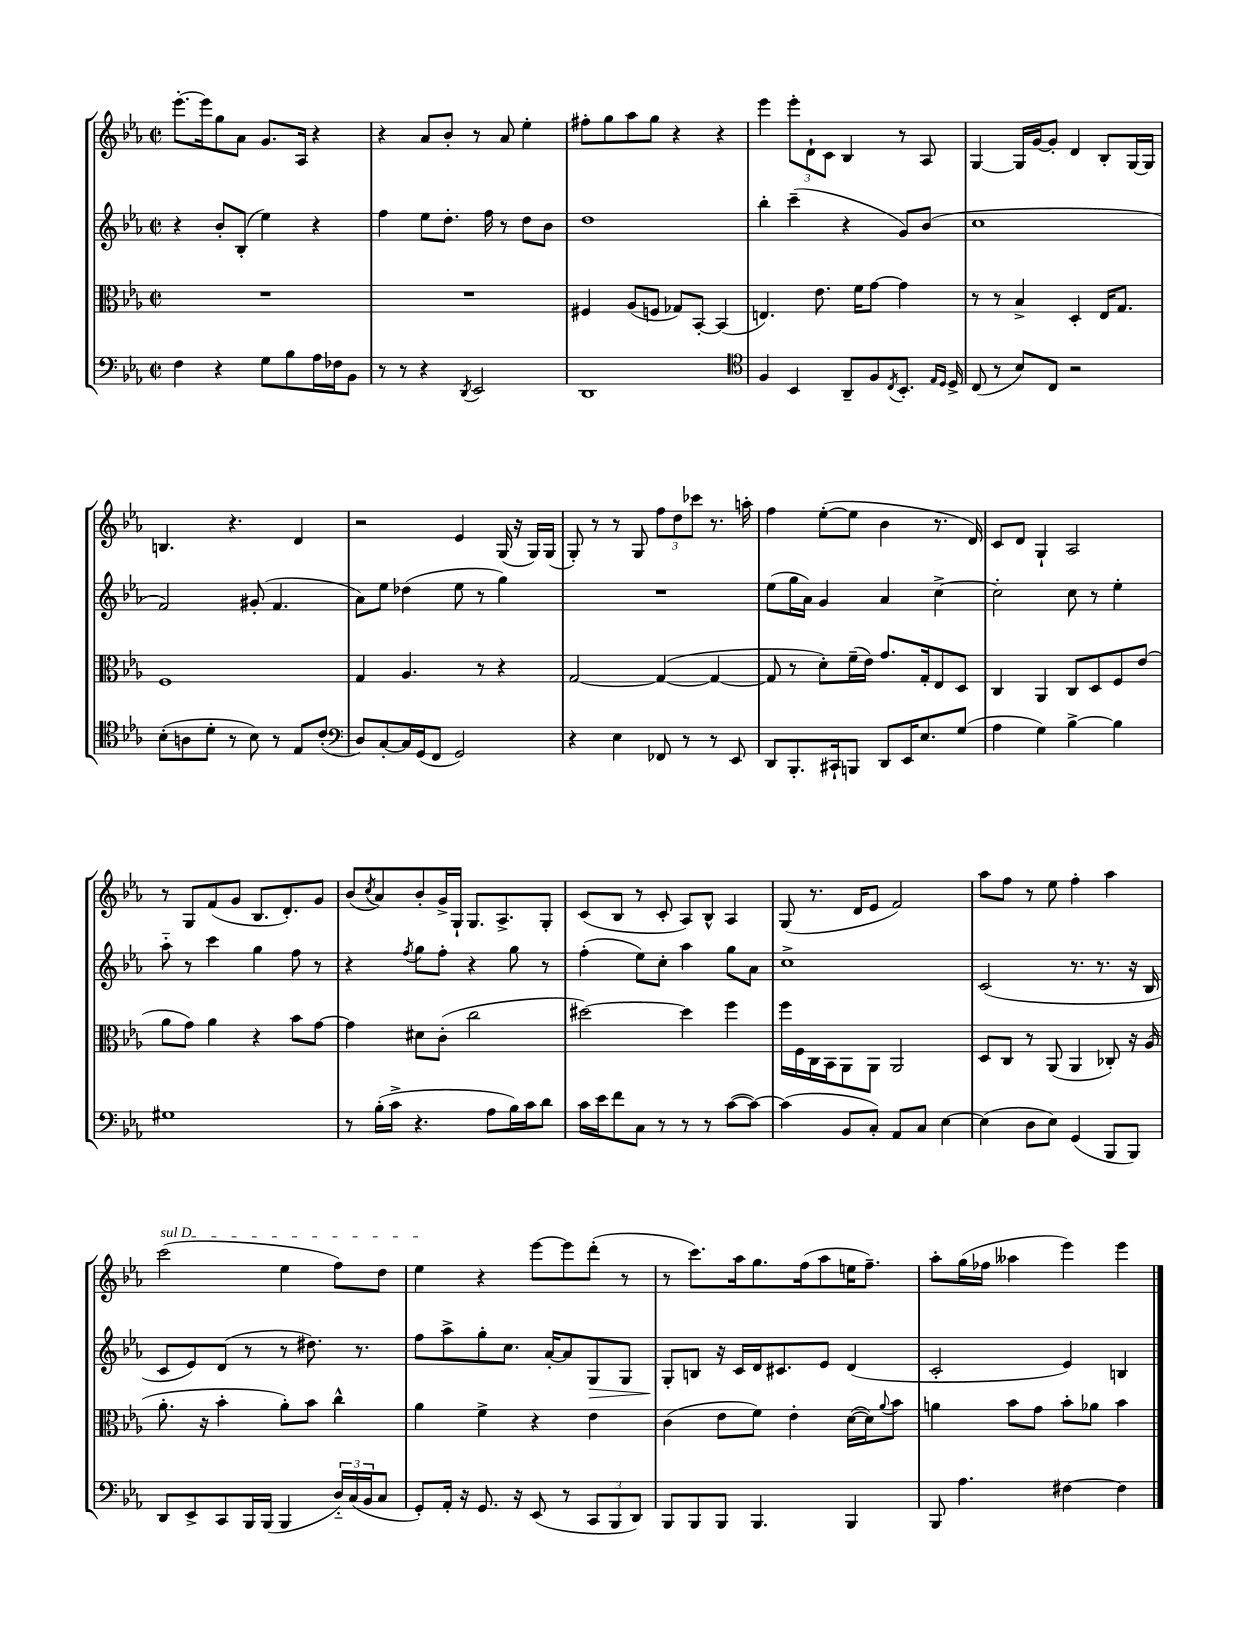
<<
\new StaffGroup <<
\new Staff = "s0" {
    \clef treble \key ees \major \defaultTimeSignature \time 2/2
    ees'''8.~-. ees'''16 g''8 aes'8 g'8. aes16 r4 |
    r4 aes'8 bes'8-. r8 aes'8 ees''4-. |
    fis''8-. g''8 aes''8 g''8 r4 r4 |
    ees'''4 \tuplet 3/2 { ees'''8-. d'8-! c'8 } bes4 r8 aes8 |
    g4~ g16 g'16~ g'8-. d'4 bes8-. g16~ g16 |
    b4. r4. d'4 |
    r2 ees'4 g16( r16 g16) g16( |
    g8-.) r8 r8 g8 \tuplet 3/2 { f''8 d''8 ces'''8 } r8. a''16-. |
    f''4 ees''8~-.( ees''8 bes'4 r8. d'16) |
    c'8 d'8 g4-! aes2 |
    r8 g8 f'8( g'8 bes8. d'8.-.) g'8 |
    bes'8( \acciaccatura { c''8 } aes'8) bes'8-. g'16-> g16-! g8. aes8.-> g8-. |
    c'8( bes8 r8 c'8-. aes8) bes8-^ aes4 |
    g8( r8. d'16 ees'8 f'2) |
    aes''8 f''8 r8 ees''8 f''4-. aes''4 |
    \once \override TextSpanner.bound-details.left.text = \markup { \italic "sul D" } c'''2\startTextSpan( ees''4 f''8) d''8 |
    ees''4\stopTextSpan r4 ees'''8~ ees'''8 d'''8-.( r8 |
    r8 c'''8.) aes''16 g''8. f''16( aes''8 e''16 f''8.--) |
    aes''8-. g''16( fes''16 aeses''4 ees'''4) ees'''4 \bar "|." |
}
\new Staff = "s1" {
    \clef treble \key ees \major \defaultTimeSignature \time 2/2
    r4 bes'8-. bes8-.( ees''4) r4 |
    f''4 ees''8 d''8.-. f''16 r8 d''8 bes'8 |
    d''1 |
    bes''4-. c'''4--( r4 g'8) bes'8( |
    c''1 |
    f'2) gis'8-.( f'4. |
    aes'8) ees''8 des''4( ees''8 r8 g''4) |
    R1 |
    ees''8( g''16 aes'16) g'4 aes'4 c''4~-> |
    c''2-. c''8 r8 ees''4-. |
    aes''8-_ r8 c'''4 g''4 f''8 r8 |
    r4 \acciaccatura { f''8 } g''8 f''8-. r4 g''8 r8 |
    f''4-.( ees''8) c''8-. aes''4 g''8 aes'8 |
    c''1-> |
    c'2( r8. r8. r16 bes16 |
    c'8 ees'8) d'8( r8 r8 dis''8.) r8. |
    f''8 aes''8-> g''8-. c''8. aes'16~-. aes'8 g8\> g8 |
    g8-.\! b8 r16 c'16 d'16 cis'8. ees'8 d'4( |
    c'2-. ees'4) b4 \bar "|." |
}
\new Staff = "s2" {
    \clef alto \key ees \major \defaultTimeSignature \time 2/2
    R1 |
    R1 |
    fis4 aes8( f8 ges8) bes,8~-. bes,4( |
    e4.) ees'8. f'16 g'8~ g'4 |
    r8 r8 bes4-> d4-. ees16 g8. |
    f1 |
    g4 aes4. r8 r4 |
    g2~ g4~( g4~ |
    g8 r8 d'8-.) f'16--( ees'16) g'8. g16-. ees8 d8 |
    c4 aes,4 c8 d8 f8 ees'8( |
    aes'8 g'8) aes'4 r4 bes'8 g'8~ |
    g'4 dis'8 c'8-.( c''2 |
    dis''2~) dis''4 f''4 |
    f''16 f16 c16 bes,16 aes,8 aes,8 aes,2 |
    d8 c8 r8 aes,8( aes,4 ces8-.) r16 aes16( |
    aes'8.-. r16 bes'4-. aes'8-.) bes'8 c''4-^ |
    aes'4 f'4-> r4 ees'4 |
    c'4( ees'8 f'8) ees'4-. d'16~( d'16) \appoggiatura { aes'8 } bes'8 |
    a'4 bes'8 g'8 bes'8-. aes'8 bes'4 \bar "|." |
}
\new Staff = "s3" {
    \clef bass \key ees \major \defaultTimeSignature \time 2/2
    f4 r4 g8 bes8 aes16 fes16 bes,8 |
    r8 r8 r4 \acciaccatura { d,8 } ees,2 |
    d,1 |
    \clef tenor f4 bes,4 aes,8-- f8 \acciaccatura { c8 } bes,8.-. \grace { ees16 d16 } d16-> |
    c8( r8 bes8) c8 r2 |
    bes8-.( a8 d'8-. r8 bes8) r8 ees8 c'8-.( |
    \clef bass d8) c8~-. c16 g,16( f,8 g,2) |
    r4 ees4 fes,8 r8 r8 ees,8 |
    d,8 bes,,8.-. cis,16-! b,,8 d,8 ees,16 ees8. g8( |
    aes4 g4) bes4~-> bes4 |
    gis1 |
    r8 bes16-.( c'16-> r4. aes8 bes16) c'16 d'8 |
    c'16 ees'16 f'8 c8 r8 r8 r8 c'8~( c'8~) |
    c'4( bes,8 c8-.) aes,8 c8 ees4~ |
    ees4( d8 ees8) g,4( bes,,8 bes,,8) |
    d,8 ees,8-> c,8 bes,,16 bes,,16( bes,,4 \tuplet 3/2 { d16-_) c16( bes,16 } c8 |
    g,8-.) aes,16-. r16 g,8. r16 ees,8( r8 \tuplet 3/2 { c,8 bes,,8 d,8) } |
    bes,,8 bes,,8 bes,,8 bes,,4. bes,,4 |
    bes,,8 aes4. fis4~ fis4 \bar "|." |
}
>>
>>
\layout { \context { \Score \remove "Bar_number_engraver" } }
